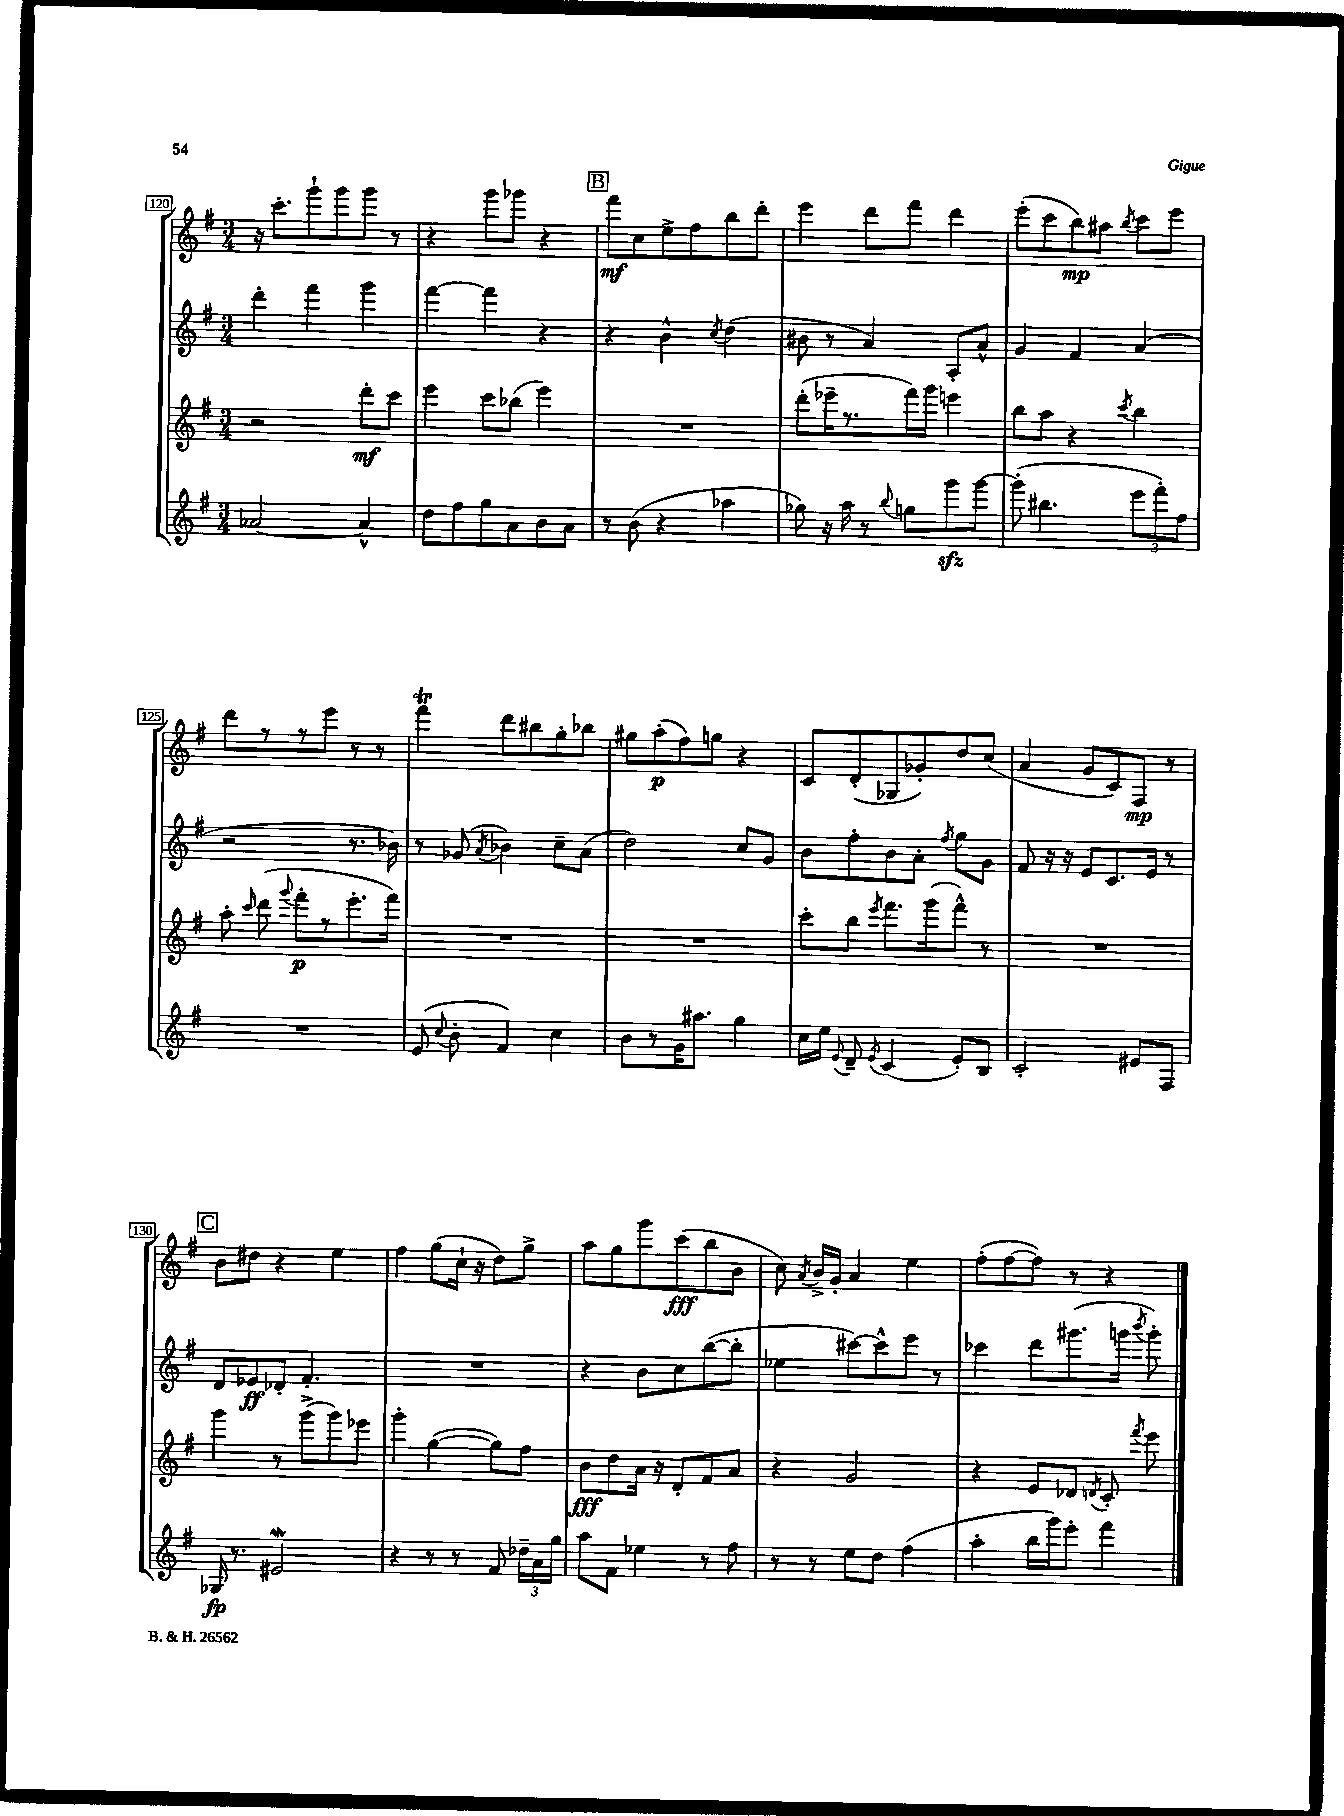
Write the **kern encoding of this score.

**kern	**kern	**kern	**kern
*staff4	*staff3	*staff2	*staff1
*clefG2	*clefG2	*clefG2	*clefG2
*k[f#]	*k[f#]	*k[f#]	*k[f#]
*M3/4	*M3/4	*M3/4	*M3/4
[2a-	2r	4ddd'	16r
.	.	.	8.ccc'
.	.	4fff#	8ggg`
.	.	.	8ggg
4a-^^]	8ddd'	4ggg	8ggg
.	8ccc	.	8r
=	=	=	=
8dd	4eee	[4fff#	4r
8ff#	.	.	.
8gg	8ccc	4fff#]	8ggg
8a	(8bb-	.	8ggg-
8b	4eee)	4r	4r
8a	.	.	.
=	=	=	=
8r	2.r	4r	8fff#
(8b	.	.	8cc
4r	.	4b^^	8ee^
.	.	.	8ff#
.	.	8qcc	.
4aa-	.	(4dd	8bb
.	.	.	8ddd'
=	=	=	=
8gg-)	(8ddd'	8b#	4eee
16r	16eee-~	8r	.
16aa	8.r	.	.
8r	.	4a)	8ddd
8qqbb	.	.	.
8gg	16fff#)	.	8fff#
.	16ggg	.	.
8ggg	4eee	8A'	4ddd
[8ggg	.	8a^^	.
=	=	=	=
(8ggg']	8bb	4g	(8eee'
4.bb#	8aa	.	8ccc
.	4r	4f#	8bb)
.	.	.	8aa#
.	8qccc	.	8qbb
12eee	4bb	(4a	8ccc
12fff#')	.	.	.
.	.	.	8eee
12ff#	.	.	.
=	=	=	=
2.r	8aa'	2r	8ddd
.	16qqccc	.	.
.	(8ddd	.	8r
.	8qqggg	.	.
.	8fff#'	.	8r
.	8r	.	8eee
.	8.eee'	8.r	8r
.	.	.	8r
.	16fff#)	16b-)	.
=	=	=	=
(8e	2.r	8r	4fff#
8qqcc	.	.	.
8b'	.	(8g-	.
.	.	8qa	.
4f#)	.	4b-)	8ddd
.	.	.	8bb#
4cc	.	8cc~	8gg'
.	.	(8a	8bb-
=	=	=	=
8b	2.r	2dd)	8gg#
8r	.	.	(8aa'
16g	.	.	8ff#)
8.aa#	.	.	.
.	.	.	8gg
4gg	.	8cc	4r
.	.	8g	.
=	=	=	=
16cc	8ccc'	8b	8c
16ee	.	.	.
8qqe	.	.	.
8d~	8bb	8ff#'	(8d'
8qe	8qeee	.	.
(4c	8.fff#	8b	8G-
.	.	8a'	8g-')
.	(16ggg	.	.
.	.	8qff#	.
8e')	8fff#^^)	8gg	8dd
8B	8r	8g	(8cc
=	=	=	=
2c'	2.r	8f#	4a
.	.	16r	.
.	.	16r	.
.	.	8e	8g
.	.	8.c	8c)
8e#	.	.	8F#
.	.	16e	.
8F#	.	8r	8r
=	=	=	=
16G-	4ggg	8d	8b
8.r	.	.	.
.	.	8e-	8dd#
2e#	8r	8d-'	4r
.	(8ggg^	4.f#'	.
.	8ggg)	.	4ee
.	8eee-	.	.
=	=	=	=
4r	4ggg'	2.r	4ff#
8r	([4gg	.	(8gg
8r	.	.	16cc`
.	.	.	16r
8f#	8gg])	.	8dd)
24dd-~	8ff#	.	8gg^
24a	.	.	.
24gg	.	.	.
=	=	=	=
8aa	8b	4r	8aa
8f#	8dd	.	8gg
4ee-	16a	8b	8ggg
.	16r	.	.
.	8d'	8cc	(8ccc
8r	8f#	([8bb	8bb
8ff#	8a	8bb']	8b
=	=	=	=
8r	4r	4ee-	8cc)
.	.	.	8qa
8r	.	.	16b^
.	.	.	16g'
8ee	2g	[8ccc#)	4a
8dd	.	8ccc#^^]	.
(4ff#	.	8eee	4ee
.	.	8r	.
=	=	=	=
4aa'	4r	4ccc-	(8ff#'
.	.	.	[8ff#
16bb	8e	8ddd	8ff#])
16ggg)	.	.	.
8eee'	8d-	(8.ggg#	8r
.	8qd	.	.
4fff#	8c'	.	4r
.	.	16ggg	.
.	8qfff#	8qbbb	.
.	8eee	8ggg')	.
==	==	==	==
*-	*-	*-	*-
